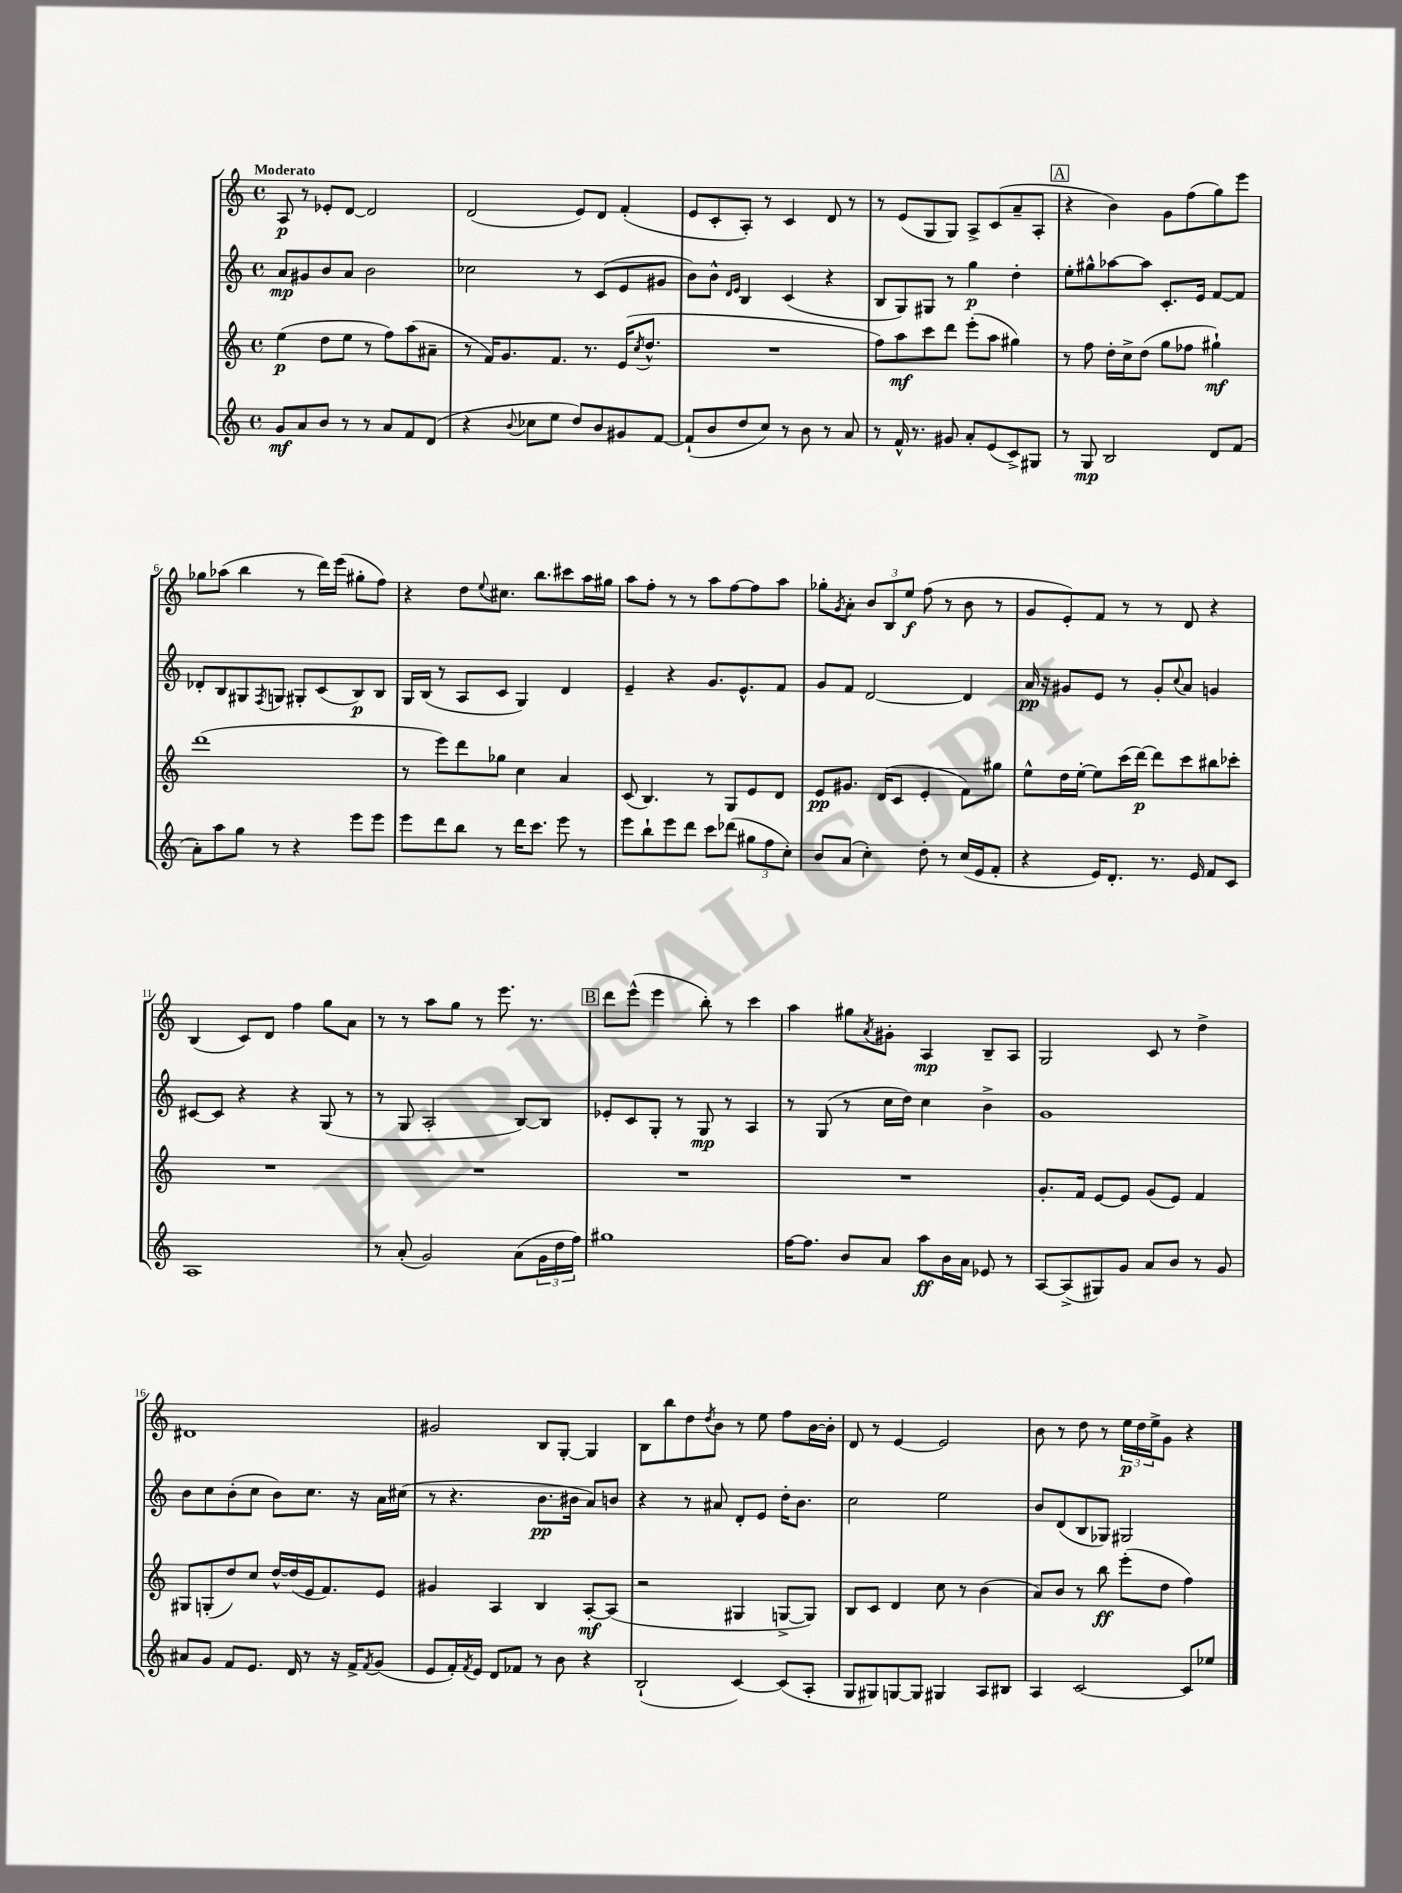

**kern	**dynam	**kern	**dynam	**kern	**dynam	**kern	**dynam
*part4	*part4	*part3	*part3	*part2	*part2	*part1	*part1
*staff4	*staff4	*staff3	*staff3	*staff2	*staff2	*staff1	*staff1
*clefG2	*	*clefG2	*	*clefG2	*	*clefG2	*
*k[]	*	*k[]	*	*k[]	*	*k[]	*
*M4/4	*	*M4/4	*	*M4/4	*	*M4/4	*
*met(c)	*	*met(c)	*	*met(c)	*	*met(c)	*
=1	=1	=1	=1	=1	=1	=1	=1
!	!	!	!	!	!	!LO:TX:a:B:t=Moderato	!
8g/L	mf	(4ee\	p	8a/L	mp	8A/	p
8a/	.	.	.	8g#X/	.	8r	.
8b/J	.	8dd\L	.	8b/	.	8e-X'/L	.
8r	.	8ee\J	.	8a/J	.	[8d/J	.
8r	.	8r	.	2b\	.	2d/]	.
8a/L	.	8ff\L)	.	.	.	.	.
8f/	.	(8aa\	.	.	.	.	.
(8d/J	.	8a#X~\J	.	.	.	.	.
=2	=2	=2	=2	=2	=2	=2	=2
4r	.	8r	.	2cc-X\	.	(2d/	.
.	.	16f/KL)	.	.	.	.	.
.	.	8.g/	.	.	.	.	.
8qqb/	.	.	.	.	.	.	.
8cc-X\L	.	.	.	.	.	.	.
8ee\J	.	8.f/J	.	.	.	.	.
8dd/L)	.	.	.	8r	.	8e/L)	.
.	.	8.r	.	.	.	.	.
8b/	.	.	.	(8c/L	.	8d/J	.
8g#X/	.	(16e/KL	.	8e/	.	(4f'/	.
.	.	8qcc/	.	.	.	.	.
.	.	8.dd^^/J	.	.	.	.	.
[8f/J	.	.	.	8g#X/J	.	.	.
=3	=3	=3	=3	=3	=3	=3	=3
(8f`/L]	.	1r	.	8b\L)	.	8e/L	.
8b/	.	.	.	8b^^\J	.	8c'/	.
.	.	.	.	16qqd/LL	.	.	.
.	.	.	.	16qqe/JJ	.	.	.
8dd/	.	.	.	4B/	.	8A'/J)	.
8cc/J)	.	.	.	.	.	8r	.
8r	.	.	.	(4c/	.	4c/	.
8b\	.	.	.	.	.	.	.
8r	.	.	.	4r	.	8d/	.
8a/	.	.	.	.	.	8r	.
=4	=4	=4	=4	=4	=4	=4	=4
8r	.	8ff\L)	.	8B/L	.	8r	.
16f^^/	.	8aa\	mf	8G/)	.	(8e/L	.
8.r	.	.	.	.	.	.	.
.	.	8ccc\	.	8G#X/J	.	8G/	.
8g#X/	.	8ddd\J	.	8r	.	8G/J)	.
8a'/L	.	(8eee'\L	.	4gg\	p	8A^/L	.
(8e/	.	8aa\J	.	.	.	(8c/	.
8c^/)	.	4gg#X\)	.	4dd'\	.	8a~/	.
8G#X/J	.	.	.	.	.	8A'/J	.
!!LO:REH:place=s1:t=A
=5	=5	=5	=5	=5	=5	=5	=5
8r	.	8r	.	8ee'\L	.	4r	.
8G/	mp	8ff\	.	8gg#X^^\	.	.	.
2B/	.	16dd'\LL	.	[8aa-X\	.	4b\)	.
.	.	16cc^\J	.	.	.	.	.
.	.	(8dd\J	.	8aa-\J]	.	.	.
.	.	8gg\L	.	8.c'/L	.	8g\L	.
.	.	8ff-X\J	.	.	.	(8ff\	.
.	.	.	.	16e/Jk	.	.	.
8d/L	.	4gg#X`\)	mf	[8f/L	.	8gg\)	.
(8f/J	.	.	.	8f/J]	.	8eee\J	.
!!LO:LB:g=z
=6	=6	=6	=6	=6	=6	=6	=6
8a'\L)	.	(1ddd	.	8d-X'/L	.	8gg-X\L	.
8aa\	.	.	.	8B/	.	(8aa-X\J	.
8gg\J	.	.	.	8G#X/	.	4bb\	.
.	.	.	.	8qF/	.	.	.
8r	.	.	.	8Gn/J	.	.	.
4r	.	.	.	8G#X'/L	.	8r	.
.	.	.	.	(8c/	.	16ddd\LL)	.
.	.	.	.	.	.	(16eee\JJ	.
8eee\L	.	.	.	8B/)	p	8gg#X'\L	.
8eee\J	.	.	.	8B/J	.	8ff\J)	.
=7	=7	=7	=7	=7	=7	=7	=7
8eee\L	.	8r	.	16G/LL	.	4r	.
.	.	.	.	(16B/JJ	.	.	.
8ddd\	.	8eee\L)	.	8r	.	.	.
8bb\J	.	8ddd\	.	8A/L	.	8dd\L	.
.	.	.	.	.	.	8qqee/	.
8r	.	8gg-X\J	.	8c/J	.	8.cc#X\J	.
16ddd\KL	.	4cc\	.	4G/)	.	.	.
8.ccc\J	.	.	.	.	.	8.bb\L	.
8eee\	.	4a/	.	4d/	.	8ccc#X\	.
8r	.	.	.	.	.	16aa\L	.
.	.	.	.	.	.	16gg#X\JJ	.
=8	=8	=8	=8	=8	=8	=8	=8
8eee\L	.	(8c/	.	4e~/	.	8aa\L	.
8bb`\	.	4.B/)	.	.	.	8ff'\J	.
8eee\	.	.	.	4r	.	8r	.
8ddd\J	.	.	.	.	.	8r	.
8ccc\L	.	8r	.	8.g/L	.	8aa\L	.
(8ddd-X\J	.	8G/L	.	.	.	[8ff\	.
.	.	.	.	8.e^^/	.	.	.
12gg#X\L	.	8e/	.	.	.	8ff\]	.
12ff\	.	.	.	.	.	.	.
.	.	8d/J	.	8f/J	.	8aa\J	.
12cc'\J)	.	.	.	.	.	.	.
=9	=9	=9	=9	=9	=9	=9	=9
8b/L	.	8e/L	pp	8g/L	.	8gg-X'\L	.
.	.	.	.	.	.	8qg/	.
(8a/J	.	8.g#X/J	.	8f/J	.	8a'\J	.
4cc'\)	.	.	.	[2d/	.	12b/L	.
.	.	(16d/KL	.	.	.	.	.
.	.	.	.	.	.	12B/	.
.	.	8c/J	.	.	.	.	.
.	.	.	.	.	.	12ee/J	f
8dd'\	.	4e'/	.	.	.	(8ff\	.
8r	.	.	.	.	.	8r	.
(16cc/LL	.	8f\L)	.	4d/]	.	8b\	.
16e/J	.	.	.	.	.	.	.
8f'/J	.	8gg#X\J	.	.	.	8r	.
=10	=10	=10	=10	=10	=10	=10	=10
4r	.	8ee^^\L	.	16a/	pp	8g/L	.
.	.	.	.	16r	.	.	.
.	.	16dd\L	.	8g#X/L	.	8e'/)	.
.	.	[16ee'\JJ	.	.	.	.	.
16e/KL)	.	8ee\L]	.	8e/J	.	8f/J	.
8.d'/J	.	.	.	.	.	.	.
.	.	(16ccc\L	.	8r	.	8r	.
.	.	[16ddd\JJ)	p	.	.	.	.
8.r	.	8ddd\L]	.	8g#'/L	.	8r	.
.	.	.	.	8qqcc/	.	.	.
.	.	8ccc\	.	8a/J	.	8d/	.
16e/	.	.	.	.	.	.	.
8f/L	.	8bb#X\	.	4gn/	.	4r	.
8c/J	.	8ccc-X'\J	.	.	.	.	.
!!LO:LB:g=z
=11	=11	=11	=11	=11	=11	=11	=11
1A	.	1r	.	[8c#X/L	.	(4B/	.
.	.	.	.	8c#/J]	.	.	.
.	.	.	.	4r	.	8c/L)	.
.	.	.	.	.	.	8d/J	.
.	.	.	.	4r	.	4ff\	.
.	.	.	.	(8G/	.	8gg\L	.
.	.	.	.	8r	.	8a\J	.
=12	=12	=12	=12	=12	=12	=12	=12
8r	.	1r	.	8r	.	8r	.
(8a'/	.	.	.	8G/	.	8r	.
2g/)	.	.	.	2A'/	.	8aa\L	.
.	.	.	.	.	.	8gg\J	.
.	.	.	.	.	.	8r	.
.	.	.	.	.	.	8.eee\	.
(8a\L	.	.	.	[8B/L)	.	.	.
.	.	.	.	.	.	8.r	.
24g\L	.	.	.	8B/J]	.	.	.
24dd\	.	.	.	.	.	.	.
24ff\JJ)	.	.	.	.	.	.	.
!!LO:REH:place=s1:t=B
=13	=13	=13	=13	=13	=13	=13	=13
1gg#X	.	1r	.	8e-X'/L	.	8ddd\L	.
.	.	.	.	8c/	.	(8eee^^\J	.
.	.	.	.	8G'/J	.	4eee\	.
.	.	.	.	8r	.	.	.
.	.	.	.	8G/	mp	8bb'\)	.
.	.	.	.	8r	.	8r	.
.	.	.	.	4A/	.	4ccc\	.
=14	=14	=14	=14	=14	=14	=14	=14
[16ff\KL	.	1r	.	8r	.	4aa\	.
8.ff\J]	.	.	.	.	.	.	.
.	.	.	.	(8G/	.	.	.
8b/L	.	.	.	8r	.	8gg#X\L	.
.	.	.	.	.	.	8qa/	.
8a/J	.	.	.	16cc\LL	.	8g#X'\J	.
.	.	.	.	16dd\JJ)	.	.	.
8aa\L	ff	.	.	4cc\	.	4A/	mp
16b\L	.	.	.	.	.	.	.
16a\JJ	.	.	.	.	.	.	.
8e-X/	.	.	.	4b^\	.	8B~/L	.
8r	.	.	.	.	.	8A/J	.
=15	=15	=15	=15	=15	=15	=15	=15
[8A/L	.	8.g'/L	.	1g	.	2G/	.
(8A^/]	.	.	.	.	.	.	.
.	.	16f/Jk	.	.	.	.	.
8G#X/)	.	[8e/L	.	.	.	.	.
8g/J	.	8e/J]	.	.	.	.	.
8a/L	.	(8g/L	.	.	.	8c/	.
8b/J	.	8e/J)	.	.	.	8r	.
8r	.	4f/	.	.	.	4dd^\	.
8g/	.	.	.	.	.	.	.
!!LO:LB:g=z
=16	=16	=16	=16	=16	=16	=16	=16
8a#X/L	.	8G#X/L	.	8b\L	.	1d#X	.
8g/J	.	(8Gn'/	.	8cc\	.	.	.
8f/L	.	8dd/)	.	(8b'\	.	.	.
8.e/J	.	8cc/J	.	8cc\J	.	.	.
.	.	[16dd^^/LL	.	8b\L)	.	.	.
16d/	.	(16dd/]	.	.	.	.	.
8r	.	16e/J	.	8.cc\J	.	.	.
.	.	8.f/)	.	.	.	.	.
16r	.	.	.	.	.	.	.
16f^/KL	.	.	.	16r	.	.	.
8qf/	.	.	.	.	.	.	.
(8g/J	.	8e/J	.	16a\LL	.	.	.
.	.	.	.	(16cc#X\JJ	.	.	.
=17	=17	=17	=17	=17	=17	=17	=17
8e/L	.	4g#X/	.	8r	.	2g#X/	.
16f'/L)	.	.	.	4.r	.	.	.
8qf/	.	.	.	.	.	.	.
16e/JJ	.	.	.	.	.	.	.
8d/L	.	4A/	.	.	.	.	.
8f-X/J	.	.	.	.	.	.	.
8r	.	4B/	.	8.b\L	pp	8B/L	.
8b\	.	.	.	.	.	[8G'/J	.
.	.	.	.	16b#X\Jk	.	.	.
4r	.	[8A'/L	mf	8a/L)	.	4G/]	.
.	.	(8A/J]	.	8bn/J	.	.	.
=18	=18	=18	=18	=18	=18	=18	=18
(2B`/	.	2r	.	4r	.	8B\L	.
.	.	.	.	.	.	8bb\	.
.	.	.	.	8r	.	8dd\	.
.	.	.	.	.	.	8qdd/	.
.	.	.	.	8a#X/	.	8b\J	.
[4c/)	.	4G#X/	.	8d'/L	.	8r	.
.	.	.	.	8e/J	.	8ee\	.
(8c/L]	.	[8Gn^/L	.	16dd'\KL	.	8ff\L	.
.	.	.	.	8.b\J	.	.	.
8A'/J	.	8G/J])	.	.	.	[16b\L	.
.	.	.	.	.	.	16b'\JJ]	.
=19	=19	=19	=19	=19	=19	=19	=19
8G/L	.	8B/L	.	2cc\	.	8d/	.
8G#X/)	.	8c/J	.	.	.	8r	.
[8Gn/	.	4d/	.	.	.	[4e/	.
8G/J]	.	.	.	.	.	.	.
4G#X/	.	8cc\	.	2ee\	.	2e/]	.
.	.	8r	.	.	.	.	.
8A/L	.	(4b\	.	.	.	.	.
8B#X/J	.	.	.	.	.	.	.
=20	=20	=20	=20	=20	=20	=20	=20
4A/	.	8a/L)	.	8b/L	.	8b\	.
.	.	8b/J	.	(8d/	.	8r	.
[2c/	.	8r	.	8B/	.	8dd\	.
.	.	8bb\	ff	8G-X/J)	.	8r	.
.	.	(8eee'\L	.	2G#X/	.	24ee\LL	p
.	.	.	.	.	.	24dd\	.
.	.	.	.	.	.	24ee^\J	.
.	.	8dd\J	.	.	.	8g\J	.
8c/L]	.	4ff\)	.	.	.	4r	.
8ee-X/J	.	.	.	.	.	.	.
==	==	==	==	==	==	==	==
*-	*-	*-	*-	*-	*-	*-	*-
